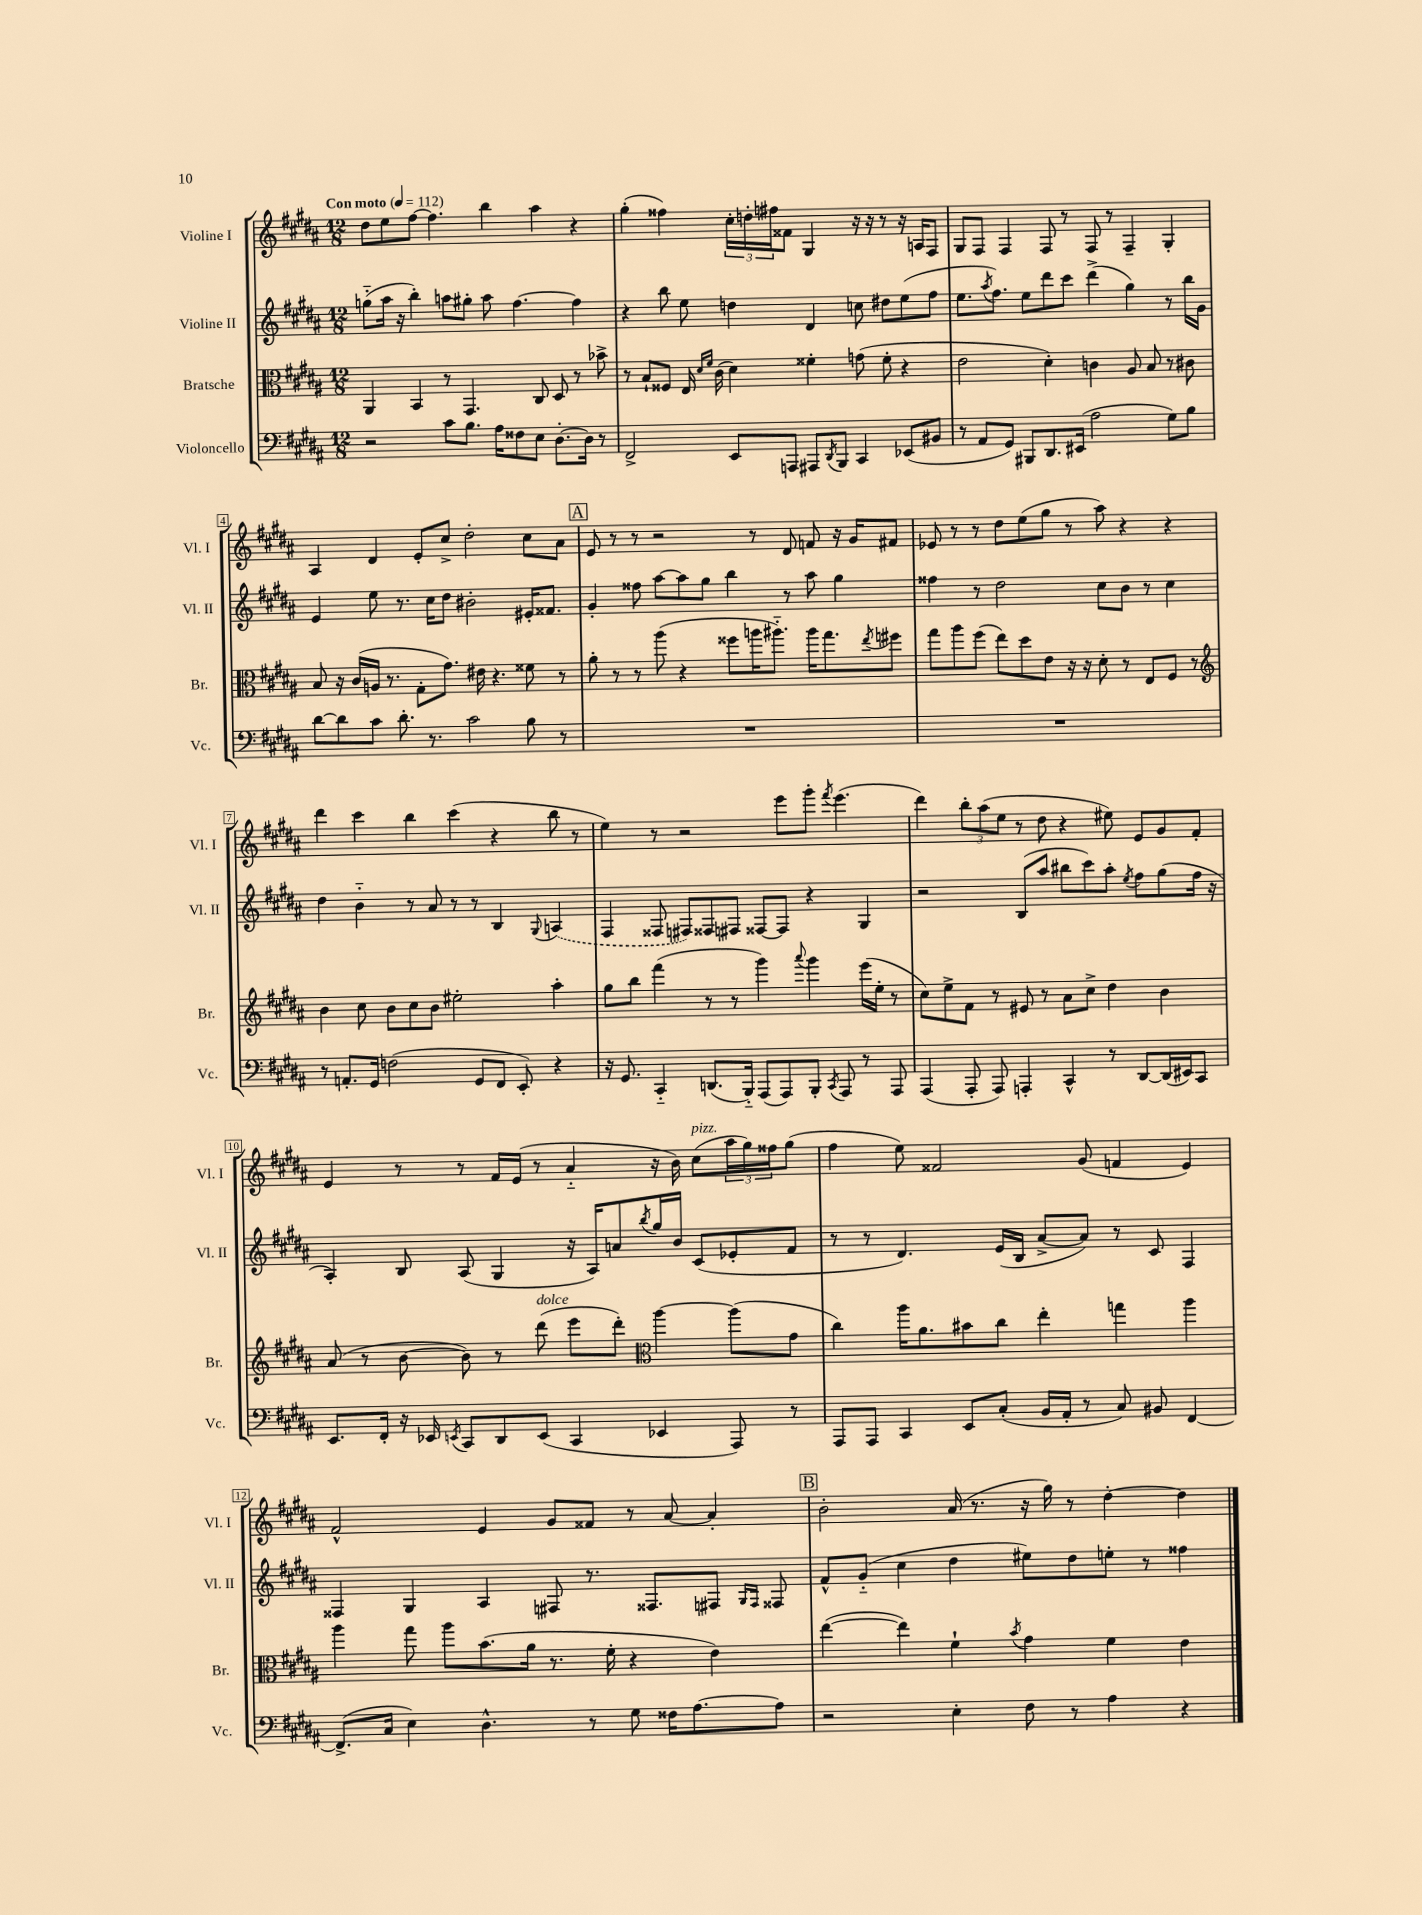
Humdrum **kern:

**kern	**kern	**kern	**kern
*staff4	*staff3	*staff2	*staff1
*clefF4	*clefC3	*clefG2	*clefG2
*k[f#c#g#d#a#]	*k[f#c#g#d#a#]	*k[f#c#g#d#a#]	*k[f#c#g#d#a#]
*M12/8	*M12/8	*M12/8	*M12/8
*MM112	*MM112	*MM112	*MM112
2r	4AA#	(8gg'~	8dd#
.	.	16aa#	8ee
.	.	16r	.
.	4BB	4bb')	[8ff#
.	.	.	4.ff#]
8c#	8r	8aa	.
8.B	4.GG#	8gg#'	.
.	.	8aa	4bb
16A#	.	.	.
8F##	.	[4.ff#	.
8E	8C#	.	4aa#
[8.D#'	8D#	.	.
.	8r	4ff#]	4r
16D#]	.	.	.
8r	8b-^	.	.
=	=	=	=
2FF#^	8r	4r	(4gg#'
.	8B`	.	.
.	8F##	8bb	4ff##)
.	16E	8ee	.
.	16qqd#	.	.
.	16qqf#	.	.
.	(16c#	.	.
8EE	4d#)	4dd	24cc#'
.	.	.	24dd'
.	.	.	24ff#
8AAA	.	.	8f##
8AAA#	4f##'	4d#	4G#
8qDD#	.	.	.
8BBB	.	.	.
4CC#	(8g	8cc	16r
.	.	.	16r
.	8f##'	8dd#	8r
(8EE-	4r	(8ee	16r
.	.	.	16A
8BB#	.	8ff#	8F#
=	=	=	=
8r	2e	8.ee	8G#
8AA#	.	.	8F#
.	.	8qaa#	.
.	.	8.ff#)	.
8GG#)	.	.	4F#
8BBB#	.	8ee	.
8.DD#	4d#')	8ddd#	8F#
.	.	8ccc#	8r
(16EE#	.	.	.
2A#	4c	(4ddd#^	8F#
.	.	.	8r
.	8A#	4gg#)	4F#~
.	8B	.	.
8G#)	8r	8r	4G#'
8B	8c#	16bb	.
.	.	16g#	.
=	=	=	=
[8d#	8B	4e	4A#
8d#]	16r	.	.
.	(16c#	.	.
8c#	16A	8ee	4d#
.	8.r	.	.
8.d#'	.	8.r	.
.	8G#'	.	8e'
8.r	.	16cc#	.
.	8.g#)	8dd#	8cc#^
2c#	.	2b#'	2dd#'
.	16e#	.	.
.	4.r	.	.
8B	8f##	16e#'	8cc#
.	.	8.f##	.
8r	8r	.	8a#
=	=	=	=
1.r	8a#'	4g#'	8e
.	8r	.	8r
.	8r	8ff##	8r
.	(8aa#	[8aa#	2r
.	4r	8aa#]	.
.	.	8gg#	.
.	8ff##	4bb	.
.	16aa	.	8r
.	8.aa#'~)	.	.
.	.	8r	8d#
.	16aa#	8aa#	8f
.	8.gg#	.	.
.	.	4gg#	16r
.	.	.	16g#
.	8qee	.	.
.	8ff#	.	8f#
=	=	=	=
1.r	8gg#	4ff##	8e-
.	8aa#	.	8r
.	(8ff#	8r	8r
.	8ee)	2dd#	8dd#
.	8dd#	.	(8ee
.	8e	.	8gg#
.	16r	.	8r
.	16r	.	.
.	8d#'	8cc#	8aa#)
.	8r	8b	4r
.	8E	8r	.
.	8F#	4cc#	4r
.	8r	.	.
=	=	=	=
*	*clefG2	*	*
8r	4b	4dd#	4ddd#
8.AA'	.	.	.
.	8cc#	4b'~	4ccc#
16GG#	.	.	.
(2F	8b	.	.
.	8cc#	8r	4bb
.	8b	8a#	.
.	2ee#'	8r	(4ccc#
8GG#	.	8r	.
8FF#	.	4B	4r
8EE')	.	.	.
.	.	8qqG#	.
4r	4aa#'	(4A	8bb
.	.	.	8r
=	=	=	=
16r	8gg#	4F#	4ee)
8.GG#	.	.	.
.	8bb	.	.
4CC#'~	(4fff#	8F##	8r
.	.	8F#)	2r
(8.DD	8r	8F##	.
.	8r	8F#	.
16BBB'~)	.	.	.
(8AAA#	4ggg#)	[8F##	.
8AAA#)	.	8F##]	8eee
.	8qqaaa#	.	.
8BBB'	4ggg#	4r	8ggg#'
8qCC#	.	.	8qfff#
8AAA#	.	.	(4.eee
8r	(16eee	4G#	.
.	16ee'	.	.
8AAA#	8r	.	.
=	=	=	=
(4AAA#	8cc#)	2r	4ddd#)
.	8ee^	.	.
8AAA#'	8f#	.	12bb'
.	.	.	(12aa#
8AAA#)	8r	.	.
.	.	.	12ee
4AAA'	8e#	(8B	8r
.	8r	8aa#	8dd#
4CC#^^	8a#	8bb#	4r
.	8cc#^	8ccc#)	.
8r	4dd#	8aa#'	8ee#)
.	.	8qee	.
[8DD#	.	8ff#	8e
(16DD#]	4b	(8gg#	8g#
16EE#)	.	.	.
8CC#	.	16ff#	8f#'
.	.	16r	.
=	=	=	=
8.EE	(8a#	4A#')	4e
.	8r	.	.
16FF#'	.	.	.
16r	[8b	8B	8r
16EE-	.	.	.
8qEE	.	.	.
8CC#	8b])	(8A#	8r
8DD#	8r	4G#	16f#
.	.	.	(16e
(8EE	(8ddd#	.	8r
4CC#	8eee	16r	4a#'~
.	.	16A#)	.
.	8ddd#')	8a	.
*	*clefC3	*	*
.	.	8qbb	.
4EE-	[4aa#	16gg#	16r
.	.	16b	16b)
.	.	(8c#	(8cc#
8AAA#)	(8aa#]	8e-'	24aa#
.	.	.	24gg#)
.	.	.	24ff##
8r	8g#	8f#	(8gg#
=	=	=	=
8AAA#	4cc#)	8r	4ff#
8AAA#	.	8r	.
4CC#	16aa#	4.d#)	8ee)
.	8.a#	.	.
.	.	.	2f##
8EE	8b#	.	.
(8C#'	8cc#	(16e	.
.	.	16B	.
16BB	4ee'	[8a#^	.
16AA#'	.	.	.
8r	.	8a#])	(8g#
8C#)	4gg	8r	4f
8BB#	.	8c#	.
[4FF#	4aa#	4F#	4e)
=	=	=	=
(8.FF#^]	4aa#	4F##	2f#^^
16C#	.	.	.
4E)	8gg#	4G#	.
.	8aa#	.	.
4.D#^^	(8.b	4A#	4e
.	16a#	.	.
.	8.r	8F#	8g#
8r	.	8.r	8f##
.	16f#'	.	.
8G#	4r	.	8r
.	.	8.F##	.
16F##	.	.	[8a#
[8.A#	.	.	.
.	4e)	8F#	4a#']
.	.	16qqG#	.
.	.	16qqF#	.
8A#]	.	8F##	.
=	=	=	=
2r	([4ee	8f#^^	2b'
.	.	(8g#'~	.
.	4ee])	4cc#	.
4E'	4f#`	4dd#	(16a#
.	.	.	8.r
.	8qb	.	.
8F#	4g#	8ee#)	16r
.	.	.	16gg#)
8r	.	8dd#	8r
4A#	4f#	8ee'	[4dd#'
.	.	8r	.
4r	4e	4ff##	4dd#]
==	==	==	==
*-	*-	*-	*-
